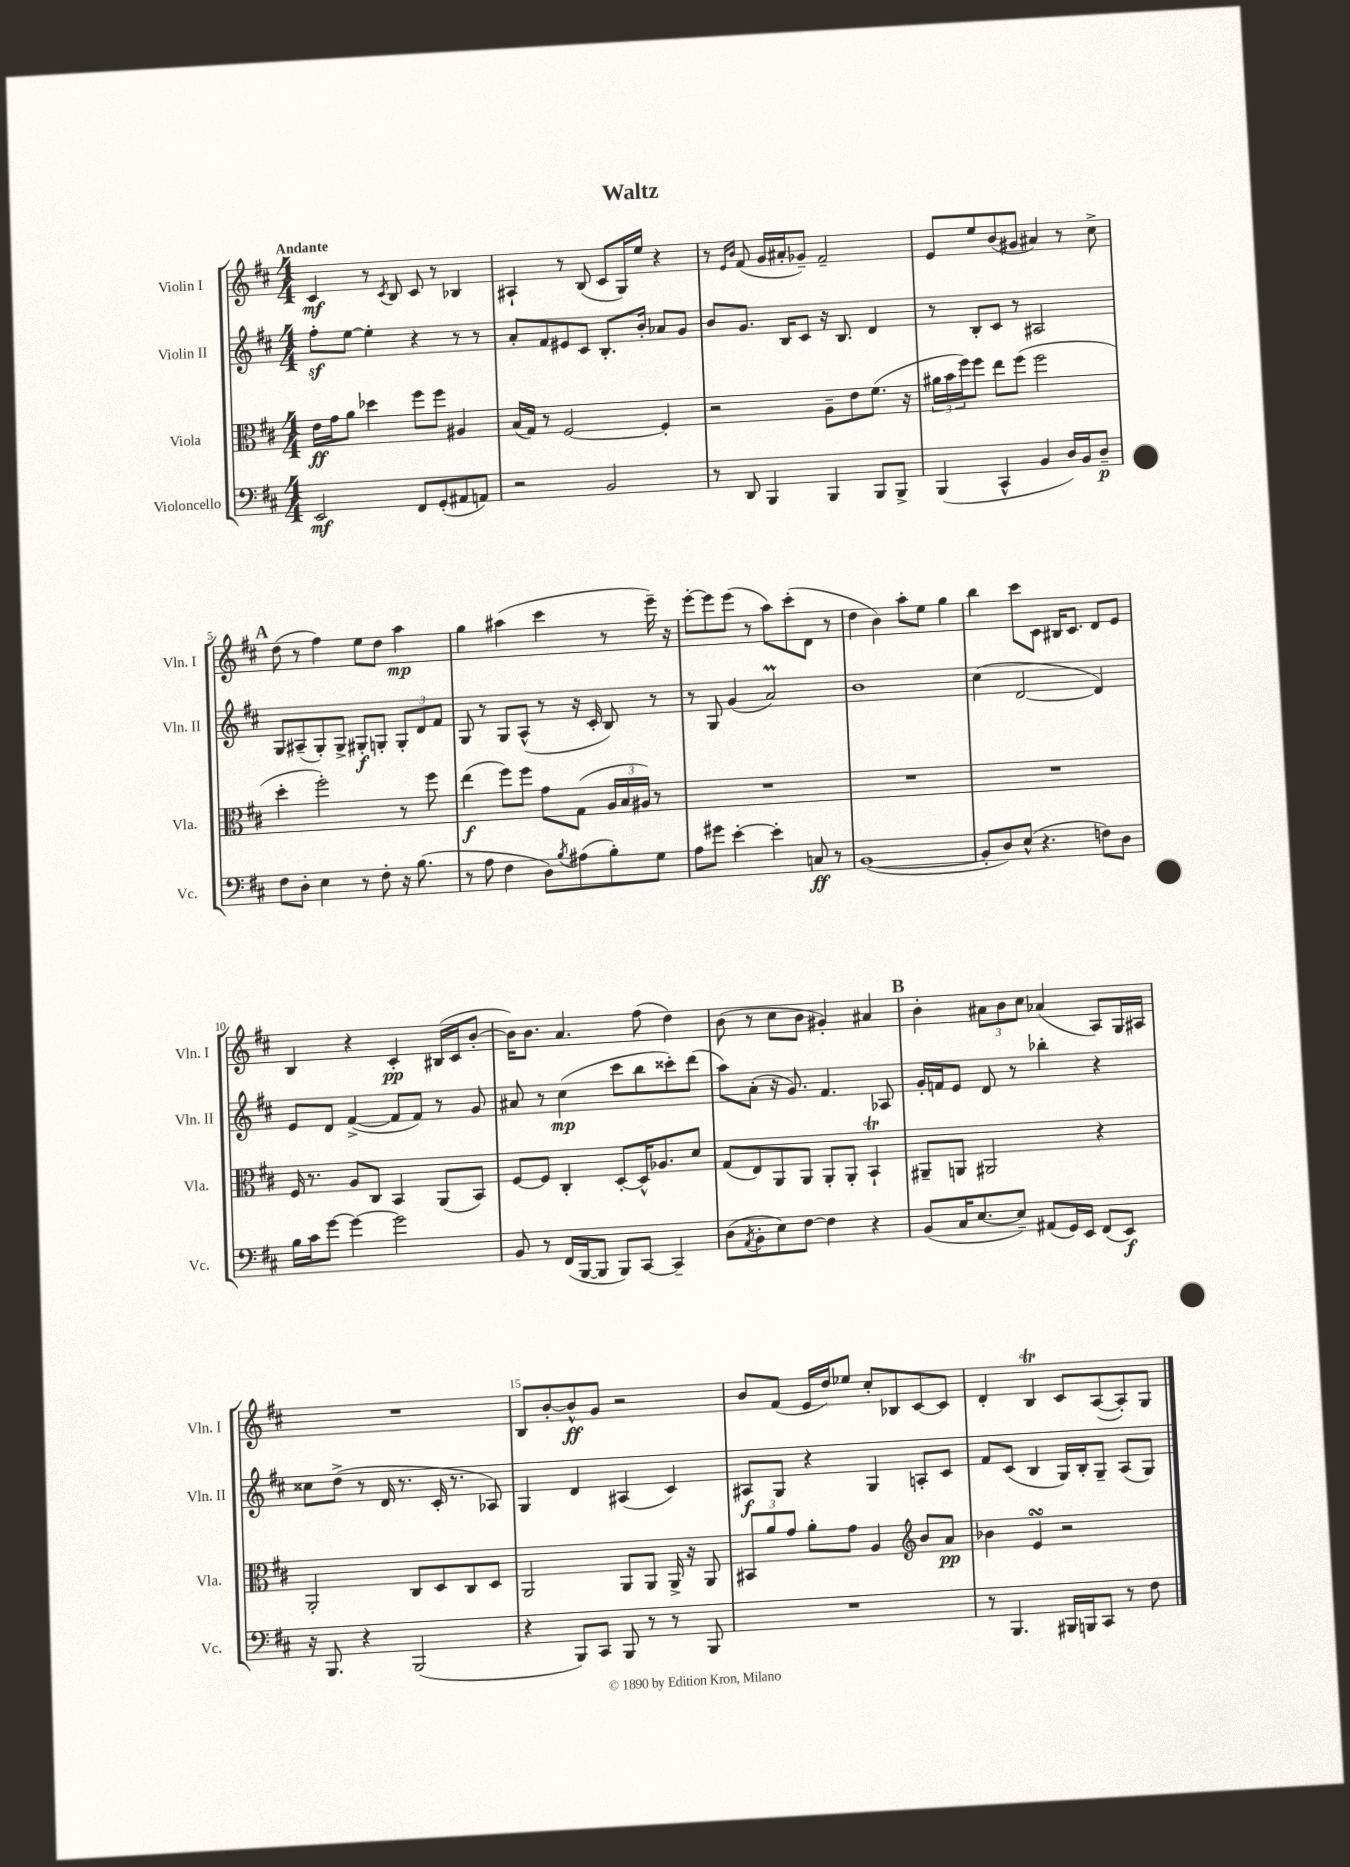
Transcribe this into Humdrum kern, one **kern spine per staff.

**kern	**dynam	**kern	**dynam	**kern	**dynam	**kern	**dynam
*part4	*part4	*part3	*part3	*part2	*part2	*part1	*part1
*staff4	*staff4	*staff3	*staff3	*staff2	*staff2	*staff1	*staff1
*I"Violoncello	*	*I"Viola	*	*I"Violin II	*	*I"Violin I	*
*I'Vc.	*	*I'Vla.	*	*I'Vln. II	*	*I'Vln. I	*
*clefF4	*	*clefC3	*	*clefG2	*	*clefG2	*
*k[f#c#]	*	*k[f#c#]	*	*k[f#c#]	*	*k[f#c#]	*
*M4/4	*	*M4/4	*	*M4/4	*	*M4/4	*
=1	=1	=1	=1	=1	=1	=1	=1
!	!	!	!	!	!	!LO:TX:a:B:t=Andante	!
2EE/	mf	16e\LL	ff	8ff#z'\L	.	4c#/	mf
.	.	16g\J	.	.	.	.	.
.	.	8a\J	.	[8ee\J	.	.	.
.	.	4dd-X\	.	4ee'\]	.	8r	.
.	.	.	.	.	.	8qc#/	.
.	.	.	.	.	.	8B/	.
8FF#/L	.	8ff#\L	.	4r	.	8c#/	.
(8GG'/	.	8ff#\J	.	.	.	8r	.
8AA#X/	.	4A#X/	.	8r	.	4B-X/	.
8AAn/J)	.	.	.	8r	.	.	.
=2	=2	=2	=2	=2	=2	=2	=2
2r	.	(16B/LL	.	8a'/L	.	4A#X`/	.
.	.	16G/JJ)	.	.	.	.	.
.	.	8r	.	8f#/	.	.	.
.	.	[2F#/	.	8e#X/	.	8r	.
.	.	.	.	8c#/J	.	(8B/	.
2BB/	.	.	.	8.B'/L	.	8c#/L	.
.	.	.	.	.	.	16G/L)	.
.	.	.	.	16b'/Jk	.	16ee/JJ	.
.	.	4F#'/]	.	8a-X/L	.	4r	.
.	.	.	.	8g/J	.	.	.
=3	=3	=3	=3	=3	=3	=3	=3
8r	.	2r	.	8b/L	.	8r	.
.	.	.	.	.	.	16qqe/LL	.
.	.	.	.	.	.	16qqb/JJ	.
8DD/	.	.	.	8.g/J	.	(8f#/	.
4BBB/	.	.	.	.	.	16g/LL	.
.	.	.	.	16B/KL	.	16a#X'/J	.
.	.	.	.	8c#/J	.	8g-X~/J)	.
4BBB/	.	8A~\L	.	16r	.	2f#~/	.
.	.	.	.	8.B/	.	.	.
.	.	8e\	.	.	.	.	.
8BBB/L	.	(8.f#\J	.	4d/	.	.	.
8BBB^/J	.	.	.	.	.	.	.
.	.	16r	.	.	.	.	.
=4	=4	=4	=4	=4	=4	=4	=4
(4BBB/	.	24a#X\LL	.	8r	.	8e/L	.
.	.	24b\	.	.	.	.	.
.	.	24ff#\J)	.	.	.	.	.
.	.	8ff#\J	.	8B'/L	.	8ee/	.
4CC#^^/	.	8ee\L	.	8c#/J	.	(8b/	.
.	.	(8ff#\J	.	8r	.	8g#X/J	.
4BB/	.	2ff#\	.	2A#X/	.	4a#X/)	.
16D/LL)	.	.	.	.	.	8r	.
16BB/J	.	.	.	.	.	.	.
8D~/J	p	.	.	.	.	8cc#^\	.
!!LO:LB:g=z
!!LO:REH:place=s1:t=A
=5	=5	=5	=5	=5	=5	=5	=5
8F#\L	.	4dd'\	.	8G/L	.	(8dd\	.
8D'\J	.	.	.	(8A#X~/	.	8r	.
4E\	.	2ff#'\)	.	8G'/)	.	4ff#\)	.
.	.	.	.	8G^/J	.	.	.
8r	.	.	.	8G#X'/L	f	8ee\L	.
8F#'\	.	.	.	8Gn'/J	.	8dd\J	.
16r	.	8r	.	12G'/L	.	4aa\	mp
(8.B\	.	.	.	.	.	.	.
.	.	.	.	12d/	.	.	.
.	.	8ff#\	.	.	.	.	.
.	.	.	.	12f#/J	.	.	.
=6	=6	=6	=6	=6	=6	=6	=6
8r	.	(4ee\	f	8G/	.	4gg\	.
8A\	.	.	.	8r	.	.	.
4F#\	.	8ff#\L)	.	8G/L	.	(4aa#X\	.
.	.	8ff#\J	.	(8A^^/J	.	.	.
8D\L)	.	8g\L	.	8r	.	4ccc#\	.
8qB/	.	.	.	.	.	.	.
(8A#X\	.	(8G\J	.	16r	.	.	.
.	.	.	.	16c#'/	.	.	.
8B'\)	.	24A/LL	.	8B/)	.	8r	.
.	.	24B/	.	.	.	.	.
.	.	24A#X/JJ)	.	.	.	.	.
8G\J	.	8r	.	8r	.	16eee~\)	.
.	.	.	.	.	.	16r	.
=7	=7	=7	=7	=7	=7	=7	=7
8A\L	.	1r	.	8r	.	[8eee'\L	.
8g#X\J	.	.	.	8G/	.	8eee\]	.
[4e'\	.	.	.	(4g/	.	(8eee\J	.
.	.	.	.	.	.	8r	.
4e'\]	.	.	.	2aM/)	.	8aa\L)	.
.	.	.	.	.	.	(8ccc#'\	.
8Cn/	ff	.	.	.	.	8d\J	.
8r	.	.	.	.	.	8r	.
=8	=8	=8	=8	=8	=8	=8	=8
([1BB	.	1r	.	1b	.	4dd\	.
.	.	.	.	.	.	4b\)	.
.	.	.	.	.	.	8aa'\L	.
.	.	.	.	.	.	8ee\J	.
.	.	.	.	.	.	4gg\	.
=9	=9	=9	=9	=9	=9	=9	=9
8BB'/L]	.	1r	.	(4cc#\	.	4bb\	.
8D/)	.	.	.	.	.	.	.
(8E^^/J	.	.	.	[2d/	.	8ccc#\L	.
4.r	.	.	.	.	.	8c#\J	.
.	.	.	.	.	.	16B#X/KL	.
.	.	.	.	.	.	8.c#/J	.
8Fn\L)	.	.	.	4d/])	.	8d/L	.
8D\J	.	.	.	.	.	8e/J	.
!!LO:LB:g=z
=10	=10	=10	=10	=10	=10	=10	=10
16B\LL	.	16F#/	.	8e/L	.	4B/	.
16c#\J	.	8.r	.	.	.	.	.
[8g\J	.	.	.	8d/J	.	.	.
4g\_	.	8A/L	.	([4f#^/	.	4r	.
.	.	8C#/J	.	.	.	.	.
2g\]	.	4BB/	.	8f#/L]	.	4c#'/	pp
.	.	.	.	8f#/J)	.	.	.
.	.	(8AA/L	.	8r	.	(16B#X/LL	.
.	.	.	.	.	.	16c#/J	.
.	.	8BB/J)	.	8g/	.	[8b'/J	.
=11	=11	=11	=11	=11	=11	=11	=11
8BB/	.	[8F#/L	.	8a#X/	.	16b\KL])	.
.	.	.	.	.	.	8.b\J	.
8r	.	8F#/J]	.	8r	.	.	.
(16FF#/LL	.	4C#'/	.	(4cc#\	mp	4.a/	.
[16BBB/J	.	.	.	.	.	.	.
8BBB/J]	.	.	.	.	.	.	.
8BBB/L)	.	[8D'/L	.	8ccc#\L	.	.	.
[8CC#/J	.	16D^^/K]	.	8bb\	.	(8ff#\	.
.	.	8.A-X/	.	.	.	.	.
4CC#~/]	.	.	.	8ccc##X'\)	.	4dd\)	.
.	.	8d/J	.	(8ddd\J	.	.	.
=12	=12	=12	=12	=12	=12	=12	=12
(8D\L	.	(8G/L	.	8aa\L)	.	(8b\	.
8qAA/	.	.	.	.	.	.	.
8BB'\	.	8E/)	.	(8a'\J	.	8r	.
8E\)	.	8AA/	.	16r	.	8cc#\L	.
.	.	.	.	8.g/)	.	.	.
[8F#\J	.	8AA/J	.	.	.	8b\J	.
4F#\]	.	8AA'/L	.	4.f#/	.	4g#X'/)	.
.	.	8AA'/J	.	.	.	.	.
4r	.	4BBT`/	.	.	.	4a#X/	.
.	.	.	.	8A-X/	.	.	.
!!LO:REH:place=s1:t=B
=13	=13	=13	=13	=13	=13	=13	=13
(8BB/L	.	8AA#X~/L	.	16g'/LL	.	4b'\	.
.	.	.	.	16fn/J	.	.	.
16C#/K	.	8AAn/J	.	8e/J	.	.	.
[8.E/	.	.	.	.	.	.	.
.	.	2AA#X/	.	8d/	.	12a#X\L	.
.	.	.	.	.	.	12b\	.
8E~/J])	.	.	.	8r	.	.	.
.	.	.	.	.	.	12cc#\J	.
(8AA#X/L	.	.	.	4bb-X'\	.	(4a-X/	.
16GG/L)	.	.	.	.	.	.	.
16EE/JJ	.	.	.	.	.	.	.
(8FF#/L	.	4r	.	4r	.	8A/L)	.
8EE/J)	f	.	.	.	.	16G/L	.
.	.	.	.	.	.	16A#X/JJ	.
!!LO:LB:g=z
=14	=14	=14	=14	=14	=14	=14	=14
16r	.	2AA'/	.	8cc##X\L	.	1r	.
8.BBB/	.	.	.	.	.	.	.
.	.	.	.	(8dd^\J	.	.	.
4r	.	.	.	8r	.	.	.
.	.	.	.	16d/	.	.	.
.	.	.	.	8.r	.	.	.
(2BBB/	.	8C#/L	.	.	.	.	.
.	.	8D/	.	16c#'/	.	.	.
.	.	.	.	8.r	.	.	.
.	.	8C#/	.	.	.	.	.
.	.	8D/J	.	8A-X/)	.	.	.
=15	=15	=15	=15	=15	=15	=15	=15
4r	.	2AA/	.	4G/	.	8B/L	.
.	.	.	.	.	.	[8b'/	.
8BBB/L)	.	.	.	4d/	.	8b^^/]	ff
8CC#/J	.	.	.	.	.	8g/J	.
8BBB/	.	8AA/L	.	(4A#X/	.	2r	.
8r	.	8AA/J	.	.	.	.	.
8r	.	16AA^/	.	4c#/)	.	.	.
.	.	16r	.	.	.	.	.
8BBB/	.	8AA/	.	.	.	.	.
=16	=16	=16	=16	=16	=16	=16	=16
1r	.	12BB#X/L	.	8A#X/L	f	8b/L	.
.	.	12a/	.	.	.	.	.
.	.	.	.	8G/J	.	(8f#/J	.
.	.	12g/J	.	.	.	.	.
.	.	8a'\L	.	4r	.	16e/LL	.
.	.	.	.	.	.	16dd/J)	.
.	.	8g\J	.	.	.	8ee-X/J	.
.	.	4A/	.	4G/	.	8cc#'/L	.
.	.	.	.	.	.	8B-X/	.
*	*	*clefG2	*	*	*	*	*
.	.	8b/L	.	8An'/L	.	[8c#/	.
.	.	8a/J	pp	8c#/J	.	8c#/J]	.
=17	=17	=17	=17	=17	=17	=17	=17
8r	.	4b-X\	.	8f#/L	.	4d'/	.
4.BBB/	.	.	.	(8c#/J	.	.	.
.	.	4esSSS/	.	4B/	.	4BT/	.
16BBB#X/LL	.	2r	.	16G/LL)	.	8c#/L	.
16BBBn/J	.	.	.	16B'/J	.	.	.
8CC#/J	.	.	.	8G~/J	.	([8A/	.
8r	.	.	.	(8A/L	.	8A'/])	.
8F#\	.	.	.	8G/J)	.	8G/J	.
==	==	==	==	==	==	==	==
*-	*-	*-	*-	*-	*-	*-	*-
